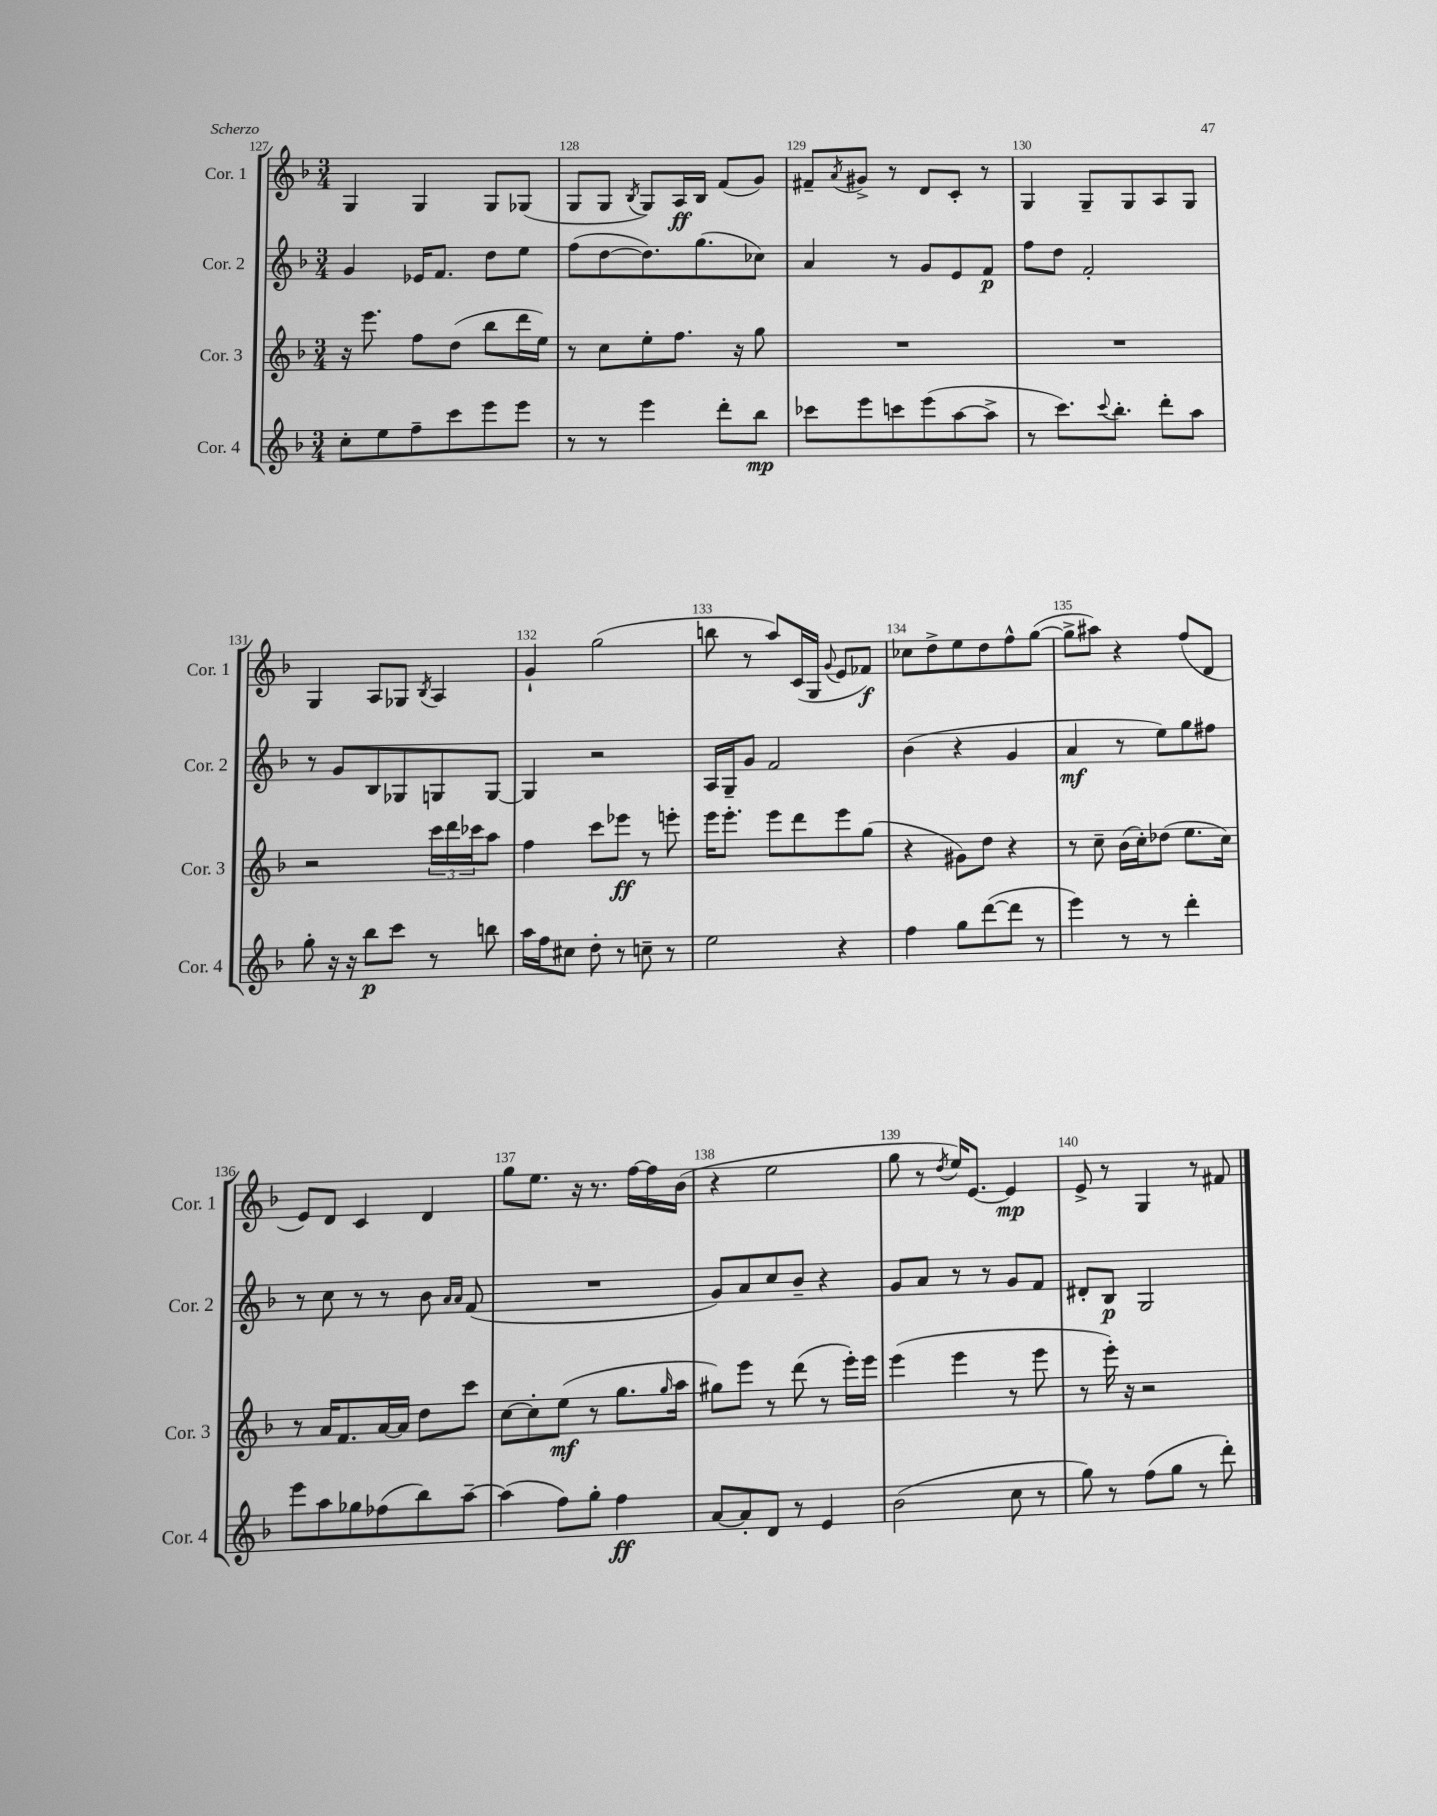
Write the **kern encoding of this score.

**kern	**kern	**kern	**kern
*staff4	*staff3	*staff2	*staff1
*clefG2	*clefG2	*clefG2	*clefG2
*k[b-]	*k[b-]	*k[b-]	*k[b-]
*M3/4	*M3/4	*M3/4	*M3/4
8cc'\L	16r	4g/	4G/
.	8.eee\	.	.
8ee\	.	.	.
8ff~\	8ff\L	16e-/LK	4G/
.	.	8.f/J	.
8ccc\	(8dd\J	.	.
8eee\	8bb-\L	8dd\L	8G/L
8eee\J	16ddd\L	8ee\J	(8G-/J
.	16ee\JJ)	.	.
=	=	=	=
8r	8r	(8ff\L	8G/L
8r	8cc\L	[8dd\	8G/J
.	.	.	8qB-/
4eee\	8ee'\	8.dd\])	8G/L)
.	8.ff\J	.	16A/L
.	.	(8.gg\	16B-/JJ
8ddd'\L	.	.	(8f/L
.	16r	.	.
8bb-\J	8gg\	8cc-\J)	8g/J)
=	=	=	=
8ccc-\L	2.r	4a/	8f#~/L
.	.	.	8qa/
8eee\	.	.	8g#^/J
8ccc\	.	8r	8r
(8eee\	.	8g/L	8d/L
[8aa\	.	8e/	8c'/J
8aa^\]J	.	8f/J	8r
=	=	=	=
8r	2.r	8ff\L	4G/
8.ccc\L)	.	8dd\J	.
.	.	2f'/	8G~/L
8qqccc/	.	.	.
8.bb-'\J	.	.	.
.	.	.	8G/
8ddd'\L	.	.	8A/
8aa\J	.	.	8G/J
=	=	=	=
8gg'\	2r	8r	4G/
16r	.	8g/L	.
16r	.	.	.
8bb-\L	.	8B-/	8A/L
8ccc\J	.	8G-/	8G-/J
.	.	.	8qB-/
8r	24ccc\LL	8G/	4A/
.	24ddd\	.	.
.	24ccc-\J	.	.
8bb\	8aa\J	[8G/J	.
=	=	=	=
16aa\LL	4ff\	4G/]	4g`/
16ff\J	.	.	.
8cc#\J	.	.	.
8dd'\	8ccc\L	2r	(2gg\
8r	8eee-\J	.	.
8cc~\	8r	.	.
8r	8eee'\	.	.
=	=	=	=
2ee\	16eee\LK	16A/LL	8bb\
.	8.eee'\J	16G~/J	.
.	.	8g/J	8r
.	8eee\L	2f/	8aa/L)
.	8ddd\	.	(16c/L
.	.	.	16G/JJ
.	.	.	8qqg/
4r	8eee\	.	8e/L
.	(8gg\J	.	8f-/J)
=	=	=	=
4ff\	4r	(4b-\	8cc-\L
.	.	.	8dd^\
8gg\L	8g#\L)	4r	8ee\
([8ddd\	8dd\J	.	8dd\
8ddd\]J	4r	4g/	8ff^^\
8r	.	.	([8gg\J
=	=	=	=
4eee\)	8r	4a/	8gg^\]L
.	8cc~\	.	8aa#\J)
8r	(16b-\LL	8r	4r
.	16cc'\J)	.	.
8r	(8dd-\J	8ee\L)	.
4ddd'\	8.ee\L	8gg\	(8ff/L
.	.	8ff#\J	8d/J
.	16cc\Jk)	.	.
=	=	=	=
8eee\L	8r	8r	8e/L)
8aa\	16a/LK	8cc\	8d/J
.	8.f/	.	.
8gg-\	.	8r	4c/
(8ff-\	[16a/L	8r	.
.	16a/]JJ	.	.
8bb-\)	8dd\L	8b-\	4d/
.	.	16qqa/LL	.
.	.	16qqa/JJ	.
[8aa~\J	8ccc\J	(8f/	.
=	=	=	=
(4aa\]	[8cc\L	2.r	8gg\L
.	8cc'\]	.	8.ee\J
8ff\L)	(8ee\J	.	.
.	.	.	16r
8gg'\J	8r	.	8.r
4ff\	8.gg\L	.	.
.	.	.	[16ff\LL
.	.	.	16ff\]
.	16qqgg/	.	.
.	16aa\Jk	.	(16b-\JJ
=	=	=	=
[8a/L	8gg#\L)	8g/L)	4r
8a'/]	8eee\J	8a/	.
8d/J	8r	8cc/	2ee\
8r	(8ddd\	8b-~/J	.
4e/	8r	4r	.
.	16eee'\LL)	.	.
.	16eee\JJ	.	.
=	=	=	=
(2b-\	(4eee\	8g/L	8gg\
.	.	8a/J	8r
.	.	.	8qdd/
.	4eee\	8r	16ee/LK)
.	.	.	[8.e/J
.	.	8r	.
8cc\	8r	8g/L	4e/]
8r	8eee\	8f/J	.
=	=	=	=
8gg\)	8r	8d#'/L	8e^/
8r	16eee'\)	8B-/J	8r
.	16r	.	.
(8ff\L	2r	2G/	4G/
8gg\J	.	.	.
8r	.	.	8r
8ddd'\)	.	.	8f#/
==	==	==	==
*-	*-	*-	*-
